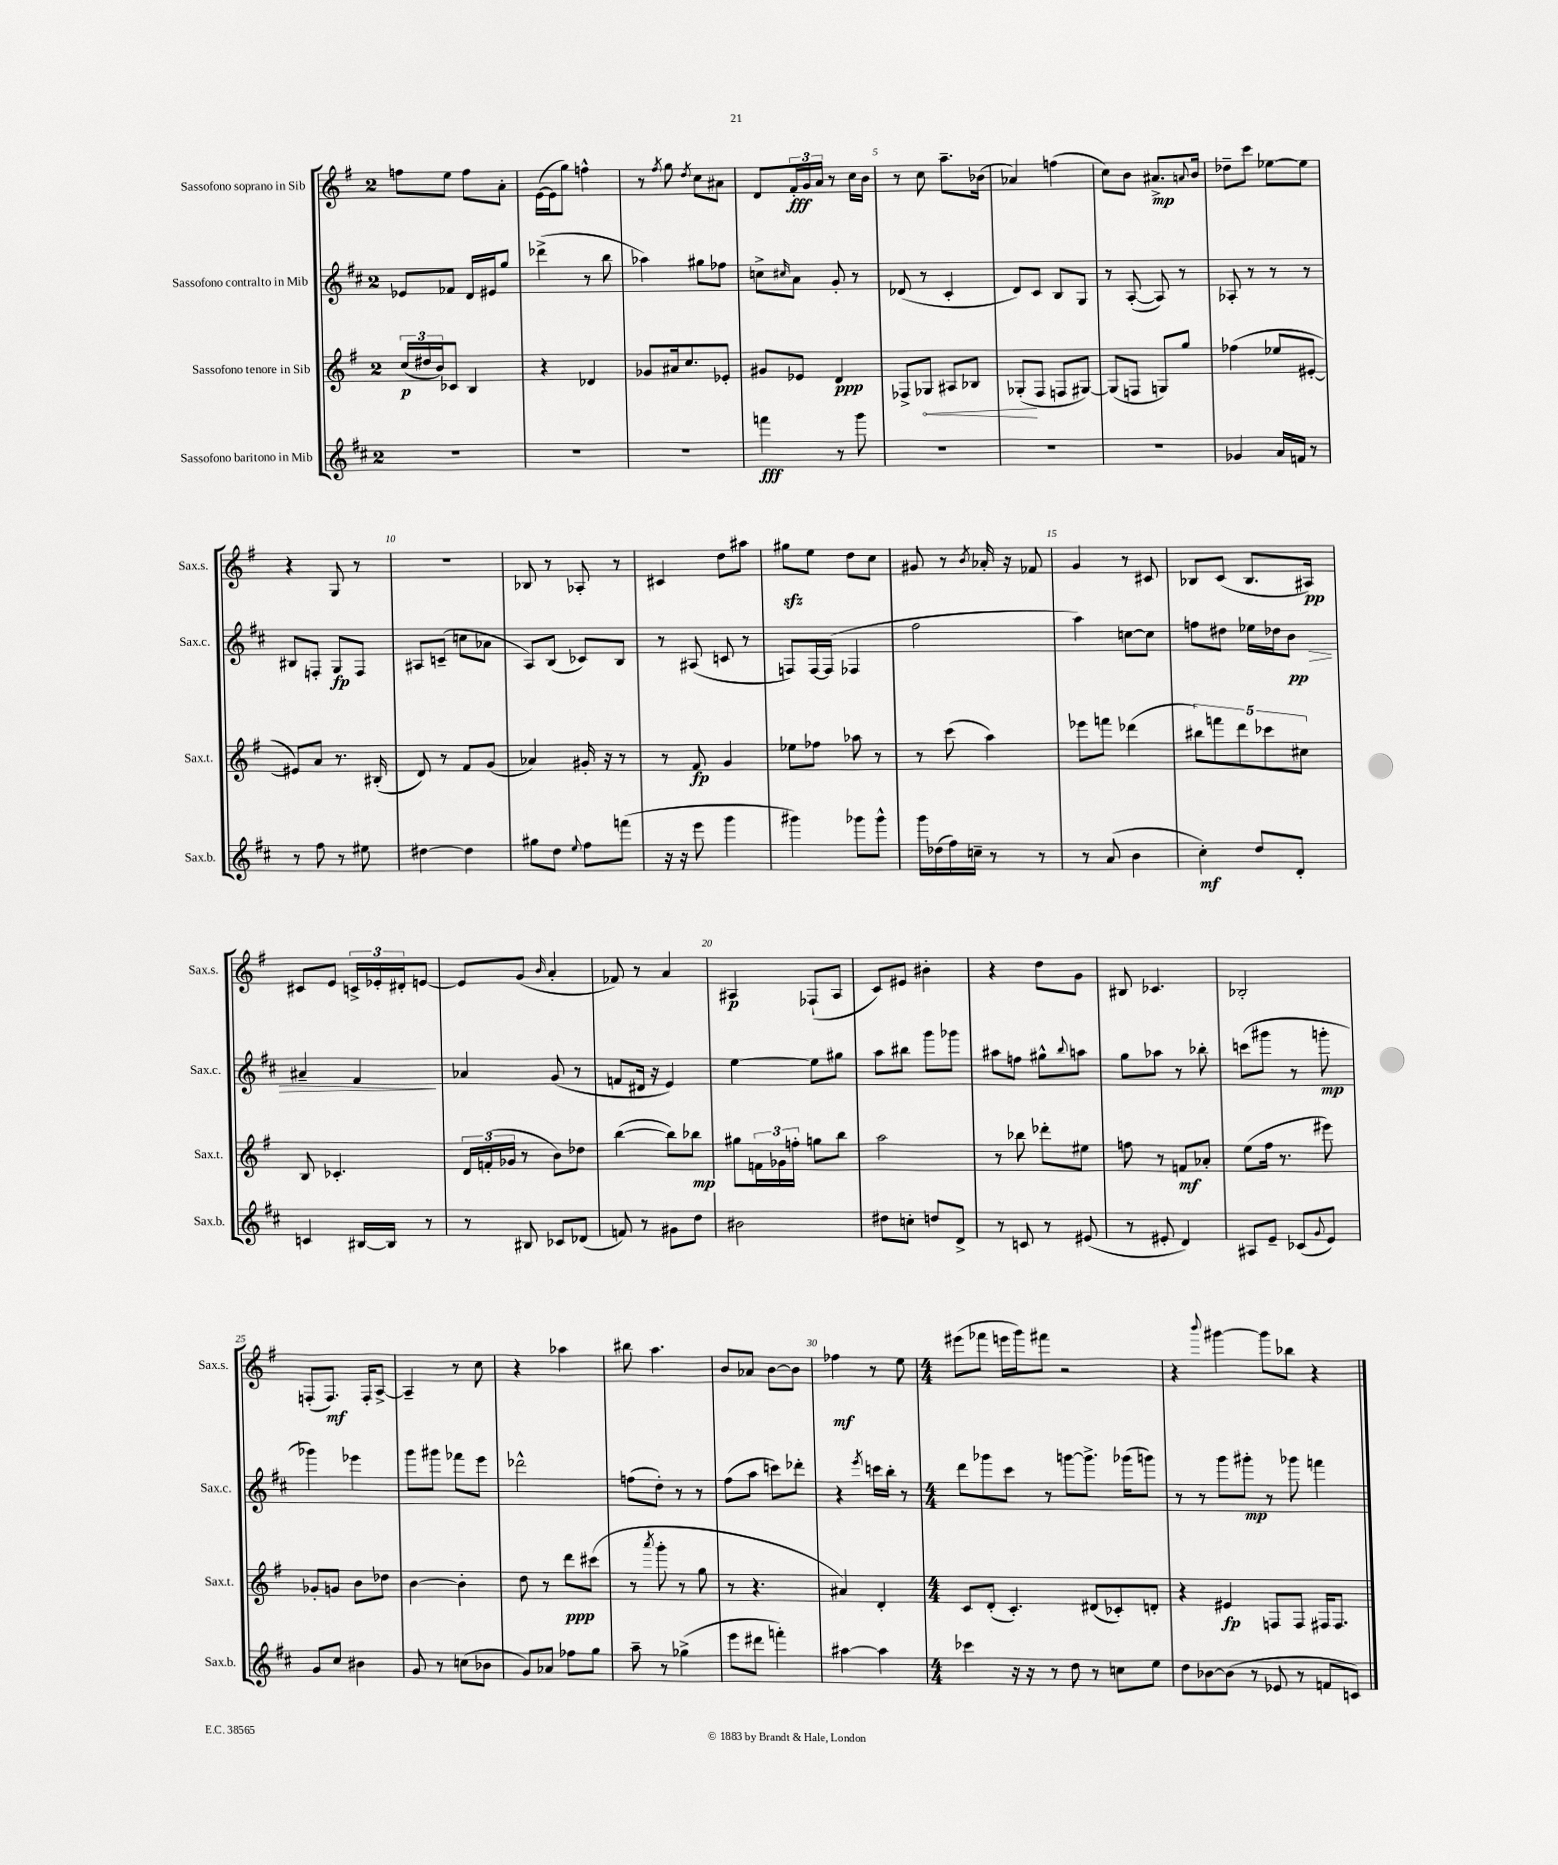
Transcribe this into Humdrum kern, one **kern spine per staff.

**kern	**kern	**kern	**kern
*staff4	*staff3	*staff2	*staff1
*clefG2	*clefG2	*clefG2	*clefG2
*k[f#c#]	*k[f#]	*k[f#c#]	*k[f#]
*M2/4	*M2/4	*M2/4	*M2/4
2r	(24cc/LL	8e-/L	8ff\L
.	24dd#/	.	.
.	24b/J)	.	.
.	8c-/J	8f-/J	8ee\J
.	4B/	16d/LL	8ff\L
.	.	16e#/J	.
.	.	8gg/J	8a'\J
=	=	=	=
2r	4r	(4ddd-^\	([16e\LL
.	.	.	16e\]J
.	.	.	8gg\J)
.	4d-/	8r	4ff^^\
.	.	8bb\	.
=	=	=	=
2r	8g-/L	4aa-\)	8r
.	.	.	8qff#/
.	16a#/k	.	8gg\
.	8.cc/	.	.
.	.	.	8qdd/
.	.	8gg#\L	8cc\L
.	8e-'/J	8ff-\J	8a#\J
=	=	=	=
4fff\	8g#/L	8cc^\L	8d/L
.	.	16qqcc#/	.
.	8e-/J	8a\J	24f#'/L
.	.	.	24g/
.	.	.	24a/JJ
8r	4d/	8g'/	8r
8ggg\	.	8r	16cc\LL
.	.	.	16b\JJ
=	=	=	=
2r	8F-^/L	(8d-/	8r
.	8G-/J	8r	8cc\
.	8A#/L	4c#'/	8.aa~\L
.	8B-/J	.	.
.	.	.	(16b-\Jk
=	=	=	=
2r	(8G-'/L	8d/L)	4a-/)
.	8F#/J	8c#/J	.
.	8F/L	8B/L	(4ff\
.	[8G#/J)	8G/J	.
=	=	=	=
2r	(8G#/]L	8r	8cc\L)
.	8F/J	([8A'/	8b\J
.	8G/L)	8A/])	8.a#^/L
.	8gg/J	8r	.
.	.	.	8qqa/
.	.	.	16b/Jk
=	=	=	=
4g-/	(4ff-\	8A-'/	8dd-~\L
.	.	8r	8ccc\J
16a/LL	8ee-/L	8r	[8ee-\L
16f/JJ	.	.	.
8r	[8e#'/J	8r	8ee-\]J
=	=	=	=
8r	8e#/]L)	8B#/L	4r
8ff#\	8a/J	8F'/J	.
8r	8.r	8G/L	8G/
8ee#\	.	8F/J	8r
.	(16B#'/	.	.
=	=	=	=
[4dd#\	8d/)	8A#/L	2r
.	8r	(8c~/J	.
4dd#\]	8f#/L	8cc\L	.
.	(8g/J	8a-\J	.
=	=	=	=
8gg#\L	4a-/)	8A/L)	8B-/
8dd\J	.	(8B/J	8r
8qqee/	.	.	.
8ff#\L	16g#'/	8c-/L)	8A-'/
.	16r	.	.
(8fff\J	8r	8B/J	8r
=	=	=	=
16r	8r	8r	4c#/
16r	.	.	.
8eee\	8f#/	(8A#/	.
4ggg\	4g/	8c/	8dd\L
.	.	8r	8aa#\J
=	=	=	=
4ggg#\)	8ee-\L	8F/L)	8gg#\L
.	8ff-\J	[16F/L	8ee\J
.	.	(16F/]JJ	.
8ggg-\L	8aa-\	4F-/	8dd\L
8ggg-^^\J	8r	.	8cc\J
=	=	=	=
16ggg\LL	8r	2ff#\	8g#/
(16dd-\	.	.	.
16ff#\)	(8ccc\	.	8r
16cc~\JJ	.	.	.
.	.	.	8qb/
8r	4aa\)	.	16a-'/
.	.	.	16r
8r	.	.	8f-/
=	=	=	=
8r	8eee-\L	4aa\)	4g/
(8a/	8fff\J	.	.
4b\	(4ddd-\	[8cc\L	8r
.	.	8cc\]J	8c#/
=	=	=	=
4cc#'\)	10bb#\L)	8ff\L	8B-/L
.	10fff\	.	.
.	.	8dd#\J	(8c/J
.	10ddd\	.	.
8dd/L	.	16ee-\LL	8.B-/L
.	10ccc-\	.	.
.	.	16dd-\J	.
8d'/J	.	8b\J	.
.	10cc#\J	.	.
.	.	.	16A#/Jk)
=	=	=	=
4c/	8B/	4a#~/	8c#/L
.	4.c-'/	.	8e/J
[16B#/LL	.	4f#/	24c^/LL
.	.	.	24e-'/
16B#/]JJ	.	.	.
.	.	.	24d#'/J
8r	.	.	[8e/J
=	=	=	=
8r	24d/LL	4a-/	8e/]L
.	(24f'/	.	.
.	24g-/JJ	.	.
8B#/	8r	.	(8g/J
.	.	.	16qqb/
8c-/L	8b\L)	(8g/	4a'/
(8d-/J	8dd-\J	8r	.
=	=	=	=
8f/)	([4bb\	8f/L	8f-/)
8r	.	16d#/Jk	8r
.	.	16r	.
8g#\L	8bb\]L)	4e/)	4a/
8dd\J	8bb-\J	.	.
=	=	=	=
2b#\	8gg#\L	[4ee\	4A#/
.	24f\L	.	.
.	24g-\	.	.
.	24ff'\JJ	.	.
.	8gg\L	8ee\]L	(8F-`/L
.	8bb\J	8gg#\J	8A#/J
=	=	=	=
8dd#\L	2aa\	8aa\L	8c/L)
8cc'\J	.	8bb#\J	8e#/J
8dd/L	.	8ggg\L	4b#'\
8d^/J	.	8ggg-\J	.
=	=	=	=
8r	8r	8aa#\L	4r
8c/	8bb-\	8ff\J	.
8r	8ddd-'\L	8gg#^^\L	8dd\L
.	.	8qqbb/	.
(8e#/	8ee#\J	8aa\J	8g\J
=	=	=	=
8r	8ff\	8gg\L	8B#/
8e#'/	8r	8aa-\J	4.c-/
4d/)	8f/L	8r	.
.	8a-'/J	8bb-'\	.
=	=	=	=
8A#/L	(8ee\L	(8ccc\L	2B-'/
8e~/J	16ff#\Jk	8ggg#\J	.
.	8.r	.	.
(8c-/L	.	8r	.
8qqg/	.	.	.
8e/J)	8eee#\)	8ggg'\	.
=	=	=	=
8g/L	8g-'/L	4ggg-\)	(8F'/L
8cc#/J	8g/J	.	8.F/J)
4b#\	8b\L	4eee-\	.
.	.	.	16F'/LK
.	8dd-\J	.	[8A^/J
=	=	=	=
8g/	[4b\	8ggg\L	4A~/]
8r	.	8ggg#\J	.
(8cc\L	4b'\]	8fff-\L	8r
8b-\J	.	8eee\J	8cc\
=	=	=	=
8g/L)	8dd\	2ddd-^^\	4r
8a-/J	8r	.	.
8ff-\L	8ddd\L	.	4aa-\
8gg\J	(8ccc#\J	.	.
=	=	=	=
8aa~\	8r	(8ff\L	8bb#\
.	8qaaa/	.	.
8r	8ggg'\	8dd'\J)	4.aa\
(4gg-^\	8r	8r	.
.	8gg\	8r	.
=	=	=	=
8eee\L	8r	(8ff#\L	8b/L
8ddd#\J	4.r	8aa\J	8a-/J
4fff'\)	.	8ccc\L)	[8b\L
.	.	8ddd-'\J	8b\]J
=	=	=	=
[4aa#\	4a#/)	4r	4ff-\
.	.	8qeee/	.
4aa#\]	4d'/	16ccc\LL	8r
.	.	16bb'\JJ	.
.	.	8r	8ee\
=	=	=	=
*M4/4	*M4/4	*M4/4	*M4/4
4ccc-\	8c/L	8ddd\L	(8eee#\L
.	(8d'/J	8ggg-\	8fff-\J
16r	4.c'/)	8ccc#\J	16eee\LL
16r	.	.	16ggg\J)
8r	.	8r	8fff#\J
8dd\	.	[8ggg\L	2r
8r	(8d#/L	8.ggg^\]J	.
8cc\L	8c-'/)	.	.
.	.	(16ggg-\LK	.
8ee\J	8d'/J	8ggg\J)	.
=	=	=	=
8dd\L	4r	8r	4r
[8b-\	.	8r	.
.	.	.	8qqbbb/
(8b-\]J	4e#/	8ggg\L	[4ggg#\
8r	.	8ggg#'\J	.
8e-/	8F/L	8r	8ggg#\]L
8r	8F/J	8ggg-\	8bb-\J
8f/L	16F#/LK	4fff\	4r
.	8.F#/J	.	.
8c/J)	.	.	.
==	==	==	==
*-	*-	*-	*-
